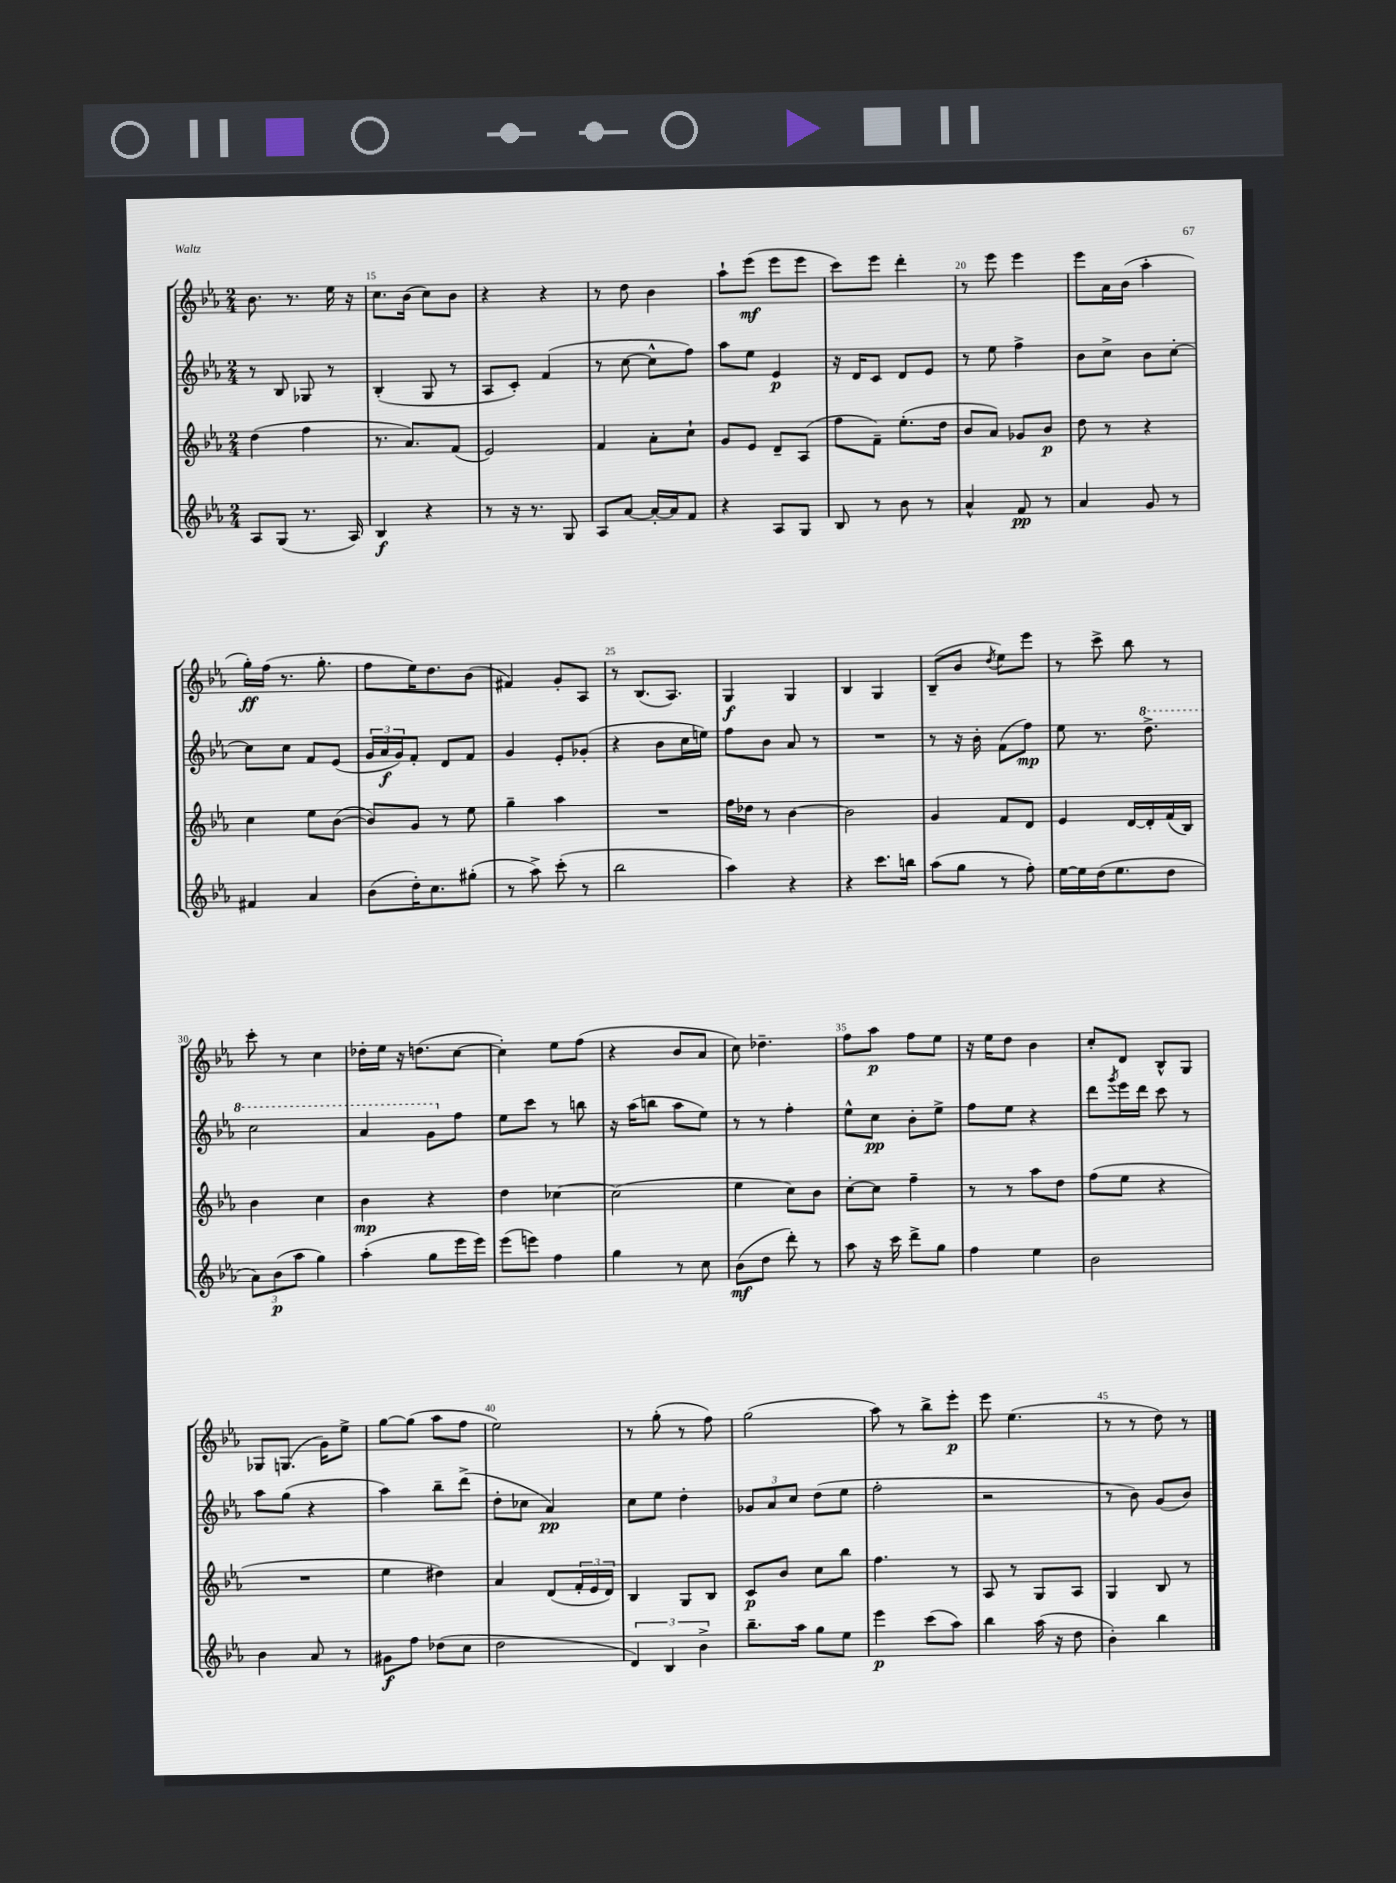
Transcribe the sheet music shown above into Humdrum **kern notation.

**kern	**kern	**kern	**kern
*staff4	*staff3	*staff2	*staff1
*clefG2	*clefG2	*clefG2	*clefG2
*k[b-e-a-]	*k[b-e-a-]	*k[b-e-a-]	*k[b-e-a-]
*M2/4	*M2/4	*M2/4	*M2/4
8A-/L	(4dd\	8r	8.b-\
(8G/J	.	8B-/	.
.	.	.	8.r
8.r	4ff\	8G-/	.
.	.	8r	16ee-\
16A-/)	.	.	16r
=	=	=	=
4B-/	8.r	(4B-'/	8.cc\L
.	8.a-/L)	.	(16b-\Jk
4r	.	8G/	8cc\L)
.	(8f/J	8r	8b-\J
=	=	=	=
8r	2e-/)	8A-/L	4r
16r	.	8c'/J)	.
8.r	.	.	.
.	.	(4f/	4r
8G/	.	.	.
=	=	=	=
8A-/L	4f/	8r	8r
[8a-/J	.	[8cc\	8dd\
16a-'/_LL	8a-'\L	8cc^^\]L	4b-\
16a-/]J	.	.	.
8f/J	8cc`\J	8ff\J)	.
=	=	=	=
4r	8g/L	8aa-\L	8aa-`\L
.	8e-/J	8ee-\J	(8eee-\J
8A-/L	8d~/L	4e-/	8eee-\L
8G/J	(8A-/J	.	8eee-\J
=	=	=	=
8B-/	8ff\L	16r	8ccc\L)
.	.	16d/LK	.
8r	8f~\J)	8c/J	8eee-\J
8b-\	(8.ee-'\L	8d/L	4ddd'\
8r	.	8e-/J	.
.	16dd\Jk	.	.
=	=	=	=
4a-^^/	8b-/L	8r	8r
.	8a-/J)	8ee-\	8eee-\
8f/	8g-/L	4ff^\	4eee-\
8r	8b-/J	.	.
=	=	=	=
4a-/	8dd\	8b-\L	8eee-\L
.	8r	8cc^\J	16a-\L
.	.	.	(16b-\JJ
8g/	4r	8b-\L	4aa-'\
8r	.	[8cc'\J	.
=	=	=	=
4f#/	4cc\	8cc\]L	16gg'\LL)
.	.	.	(16ff\JJ
.	.	8cc\J	8.r
4a-/	8ee-\L	8f/L	.
.	.	.	8.gg'\
.	([8b-\J	(8e-/J	.
=	=	=	=
(8b-\L	8b-/]L)	24g/LL	8ff\L
.	.	24a-/	.
.	.	24g/J)	.
16dd'\K)	8g/J	8f'/J	16ee-\K)
8.cc\	.	.	8.dd\
.	8r	8d/L	.
(8gg#'\J	8ee-\	8f/J	(8b-\J
=	=	=	=
8r	4gg~\	4g/	4f#/)
8aa-^\)	.	.	.
(8ccc'\	4aa-\	8e-'/L	8g'/L
8r	.	(8g-'/J	8A-/J
=	=	=	=
2bb-\	2r	4r	8r
.	.	.	(8.B-/L
.	.	8b-\L	.
.	.	.	8.A-/J)
.	.	16cc\L	.
.	.	16ee\JJ)	.
=	=	=	=
4aa-\)	16ff\LL	8ff\L	4G/
.	16dd-\JJ	.	.
.	8r	8b-\J	.
4r	[4b-\	8a-/	4G/
.	.	8r	.
=	=	=	=
4r	2b-\]	2r	4B-/
8.ccc\L	.	.	4G/
16bb\Jk	.	.	.
=	=	=	=
(8aa-\L	4g/	8r	(8B-~/L
8gg\J	.	16r	8b-/J
.	.	16b-'\	.
.	.	.	8qdd/
8r	8f/L	(8f\L	8ee-\L)
8ff'\)	8d/J	8ff\J)	8eee-\J
=	=	=	=
[16ee-\LL	4e-/	8ee-\	8r
16ee-\]	.	.	.
(16dd\J	.	8.r	8ccc^\
8.ee-\	.	.	.
.	[16d/LL	.	8bb-\
.	16d'/]	8.ddd^\	.
8dd\J	(16f/	.	8r
.	16B-/JJ)	.	.
=	=	=	=
12a-\L)	4b-\	2ccc\	8ccc'\
(12b-\	.	.	.
.	.	.	8r
12aa-\J	.	.	.
4gg\)	4cc\	.	4cc\
=	=	=	=
(4aa-'\	4b-\	4aa-/	16dd-'\LL
.	.	.	16ee-\JJ
.	.	.	16r
.	.	.	(8.dd\L
8gg\L	4r	8gg\L	.
16eee-\L	.	8ff\J	[8cc\J
16eee-\JJ)	.	.	.
=	=	=	=
(8eee-\L	4dd\	8ee-\L	4cc'\])
8eee\J)	.	8ccc\J	.
4ff\	[4cc-\	8r	8ee-\L
.	.	8bb\	(8ff\J
=	=	=	=
4gg\	(2cc-\]	16r	4r
.	.	(16aa-\LK	.
.	.	8bb\J	.
8r	.	8aa-\L	8b-/L
8cc\	.	8ee-\J)	8a-/J
=	=	=	=
(8b-\L	4ee-\	8r	8cc\)
8dd\J	.	8r	4.dd-~\
8ddd'\)	8cc\L)	4ff'\	.
8r	8b-\J	.	.
=	=	=	=
8aa-\	[8cc'\L	8ee-^^\L	8ff\L
16r	8cc\]J	8cc\J	8aa-\J
16ccc\	.	.	.
8ddd^\L	4ff~\	8b-'\L	8ff\L
8gg\J	.	8ee-^\J	8ee-\J
=	=	=	=
4ff\	8r	8ff\L	16r
.	.	.	16ee-\LK
.	8r	8ee-\J	8dd\J
4ee-\	8aa-\L	4r	4b-\
.	8dd\J	.	.
=	=	=	=
2b-\	(8ff\L	8ddd\L	8cc'/L
.	.	8qggg/	.
.	8ee-\J	16eee-\L	8d/J
.	.	16ddd\JJ	.
.	4r	8ccc\	8B-^^/L
.	.	8r	8G/J
=	=	=	=
4b-\	2r	8aa-\L	8G-/L
.	.	(8gg\J	(8.G/J
8a-/	.	4r	.
.	.	.	16g\LK)
8r	.	.	8ee-^\J
=	=	=	=
8g#\L	4ee-\	4aa-\)	[8gg\L
8ff\J	.	.	(8gg\]J
(8dd-\L	4dd#\)	8bb-~\L	8aa-\L
8cc\J	.	(8ddd^\J	8ff\J
=	=	=	=
2dd\	4a-/	8dd'\L	2ee-\)
.	.	8cc-\J	.
.	(8d/L	4a-/)	.
.	24f'/L	.	.
.	24e-/	.	.
.	24d/JJ)	.	.
=	=	=	=
6d/)	4B-/	8cc\L	8r
.	.	8ee-\J	(8gg'\
6B-/	.	.	.
.	8G/L	4dd'\	8r
6b-^\	.	.	.
.	8B-/J	.	8ff\)
=	=	=	=
8.bb-~\L	8c/L	12g-/L	(2gg\
.	.	12a-/	.
.	8b-/J	.	.
.	.	12cc/J	.
16aa-\Jk	.	.	.
8gg\L	8cc\L	(8dd\L	.
8ee-\J	8bb-\J	8ee-\J	.
=	=	=	=
4eee-\	4.ff\	2ff'\	8aa-\)
.	.	.	8r
(8ccc\L	.	.	8bb-^\L
8aa-\J)	8r	.	8eee-'\J
=	=	=	=
4bb-\	8A-/	2r	8eee-\
.	8r	.	(4.ee-\
(16aa-\	8G/L	.	.
16r	.	.	.
8dd\	8A-/J	.	.
=	=	=	=
4b-'\)	4G/	8r	8r
.	.	8b-\)	8r
4bb-\	8B-/	(8g/L	8dd\)
.	8r	8b-/J)	8r
==	==	==	==
*-	*-	*-	*-
